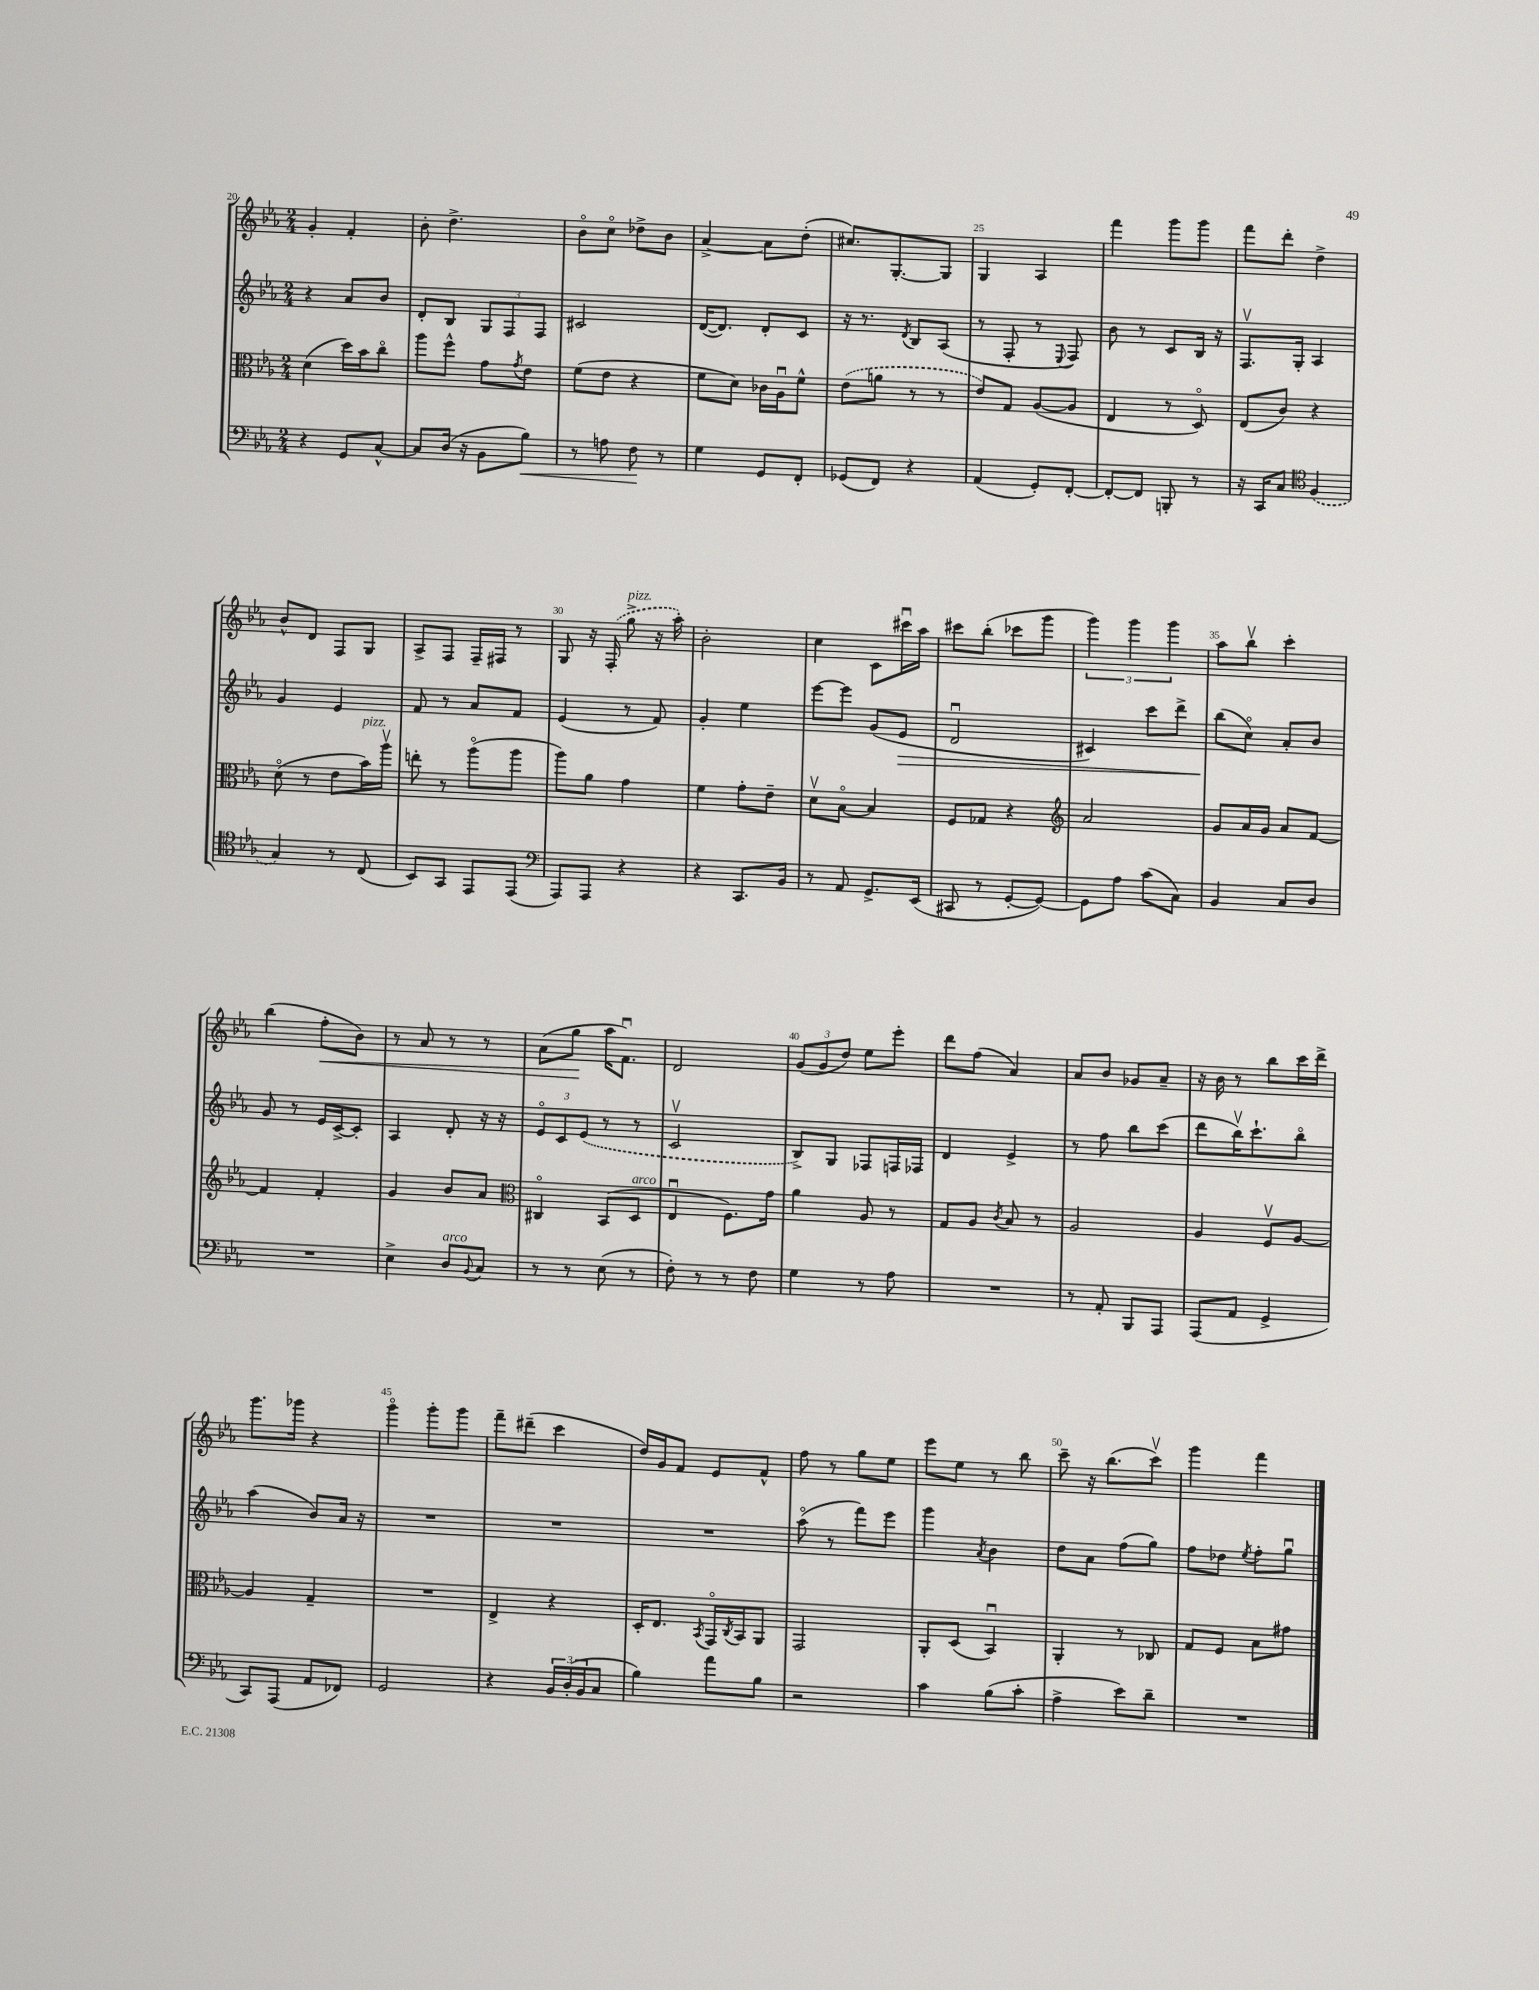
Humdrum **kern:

**kern	**dynam	**kern	**kern	**dynam	**kern	**dynam
*part4	*part4	*part3	*part2	*part2	*part1	*part1
*staff4	*staff4	*staff3	*staff2	*staff2	*staff1	*staff1
*clefF4	*	*clefC3	*clefG2	*	*clefG2	*
*k[b-e-a-]	*	*k[b-e-a-]	*k[b-e-a-]	*	*k[b-e-a-]	*
*M2/4	*	*M2/4	*M2/4	*	*M2/4	*
=20	=20	=20	=20	=20	=20	=20
4r	.	(4d\	4r	.	4g'/	.
8GG/L	.	16dd\LL)	8a-/L	.	4f'/	.
.	.	16b-\J	.	.	.	.
[8C^^/J	.	8cc\J	8b-/J	.	.	.
=21	=21	=21	=21	=21	=21	=21
8C/L]	.	8aa-\L	8d'/L	.	8b-'\	.
(16D/Jk	.	8ff^^\J	8B-/J	.	4.dd^\	.
16r	.	.	.	.	.	.
8BB-\L	.	8g\L	12G/L	.	.	.
.	.	.	12F/	.	.	.
.	.	8qg/	.	.	.	.
!	!LO:HP:b	!	!	!	!	!
8B-\J)	<	8e-\J	.	.	.	.
.	.	.	12F/J	.	.	.
=22	=22	=22	=22	=22	=22	=22
8r	.	(8f\L	2c#X/	.	8b-\L	.
8An\	.	8e-\J	.	.	8cc\J	.
8F\	.	4r	.	.	8dd-X^\L	.
8r	[	.	.	.	8b-\J	.
=23	=23	=23	=23	=23	=23	=23
4G\	.	8f\L	([16d/KL	.	[4a-^/	.
.	.	.	8.d/J])	.	.	.
.	.	8d\J)	.	.	.	.
8GG/L	.	16c-X\LL	8d'/L	.	8a-\L]	.
.	.	16A-u\J	.	.	.	.
8FF'/J	.	8f^^\J	8c/J	.	(8dd'\J	.
=24	=24	=24	=24	=24	=24	=24
(8GG-X/L	.	(8e-\L	16r	.	8.cc#X/L)	.
.	.	.	8.r	.	.	.
8FF/J)	.	8an\J	.	.	.	.
.	.	.	.	.	[8.G'/	.
.	.	.	8qd/	.	.	.
4r	.	8r	8B-/L	.	.	.
.	.	8r	(8A-/J	.	8G/J]	.
=25	=25	=25	=25	=25	=25	=25
(4AA-/	.	8e-/L)	8r	.	4G/	.
.	.	8G/J	8F'/	.	.	.
8GG'/L)	.	([8A-/L	8r	.	4A-/	.
.	.	.	8qqE-/	.	.	.
[8FF'/J	.	8A-/J]	8F/)	.	.	.
=26	=26	=26	=26	=26	=26	=26
8FF'/L_	.	4E-/	8b-\	.	4fff\	.
8FF/J]	.	.	8r	.	.	.
8BBBn'/	.	8r	8c/L	.	8ggg\L	.
8r	.	8D/)	16B-/Jk	.	8ggg\J	.
.	.	.	16r	.	.	.
=27	=27	=27	=27	=27	=27	=27
16r	.	(8E-/L	8.Fv/L	.	8fff\L	.
16CC/KL	.	.	.	.	.	.
8C/J	.	8c/J)	.	.	8ddd'\J	.
.	.	.	16G'/Jk	.	.	.
*clefC4	*	*	*	*	*	*
(4F/	.	4r	4A-/	.	4dd^\	.
!!LO:LB:g=z
=28	=28	=28	=28	=28	=28	=28
4G/)	.	(8d\	4g/	.	8b-^^/L	.
.	.	8r	.	.	8d/J	.
8r	.	8e-\L	4e-/	.	8F/L	.
!	!	!LO:TX:a:i:t=pizz.	!	!	!	!
(8C/	.	16b-\L)	.	.	8G/J	.
.	.	16aa-v\JJ	.	.	.	.
=29	=29	=29	=29	=29	=29	=29
8BB-/L)	.	8een'\	8f/	.	8A-^/L	.
8GG/J	.	8r	8r	.	8F/J	.
8EE-/L	.	(8aa-\L	8a-/L	.	16F~/LL	.
.	.	.	.	.	16F#X/JJ	.
(8EE-/J	.	8aa-\J	8f/J	.	8r	.
=30	=30	=30	=30	=30	=30	=30
*clefF4	*	*	*	*	*	*
8AAA-/L)	.	8aa-\L)	(4e-/	.	8G/	.
8AAA-/J	.	8a-\J	.	.	16r	.
.	.	.	.	.	(16F'/	.
!	!	!	!	!	!LO:TX:a:i:t=pizz.	!
4r	.	4g\	8r	.	8gg^\	.
.	.	.	8f/)	.	16r	.
.	.	.	.	.	16aa-'\)	.
=31	=31	=31	=31	=31	=31	=31
4r	.	4f\	4g'/	.	2b-'\	.
8.CC/L	.	8g'\L	4ee-\	.	.	.
.	.	8e-~\J	.	.	.	.
16BB-/Jk	.	.	.	.	.	.
=32	=32	=32	=32	=32	=32	=32
8r	.	8dv\L	[8eee-\L	.	4cc\	.
8AA-/	.	[8B-\J	8eee-\J]	.	.	.
8.GG^/L	.	4B-/]	(8g/L	.	8c\L	.
!	!	!	!	!LO:HP:b	!	!
.	.	.	8e-/J	>	16ccc#Xu\L	.
(16EE-/Jk	.	.	.	.	16aa-\JJ	.
=33	=33	=33	=33	=33	=33	=33
8CC#X/	.	8F/L	2du/	.	8ccc#X\L	.
8r	.	8G-X/J	.	.	(8bb-'\J	.
[8GG'/L	.	4r	.	.	8ccc-X\L	.
8GG/J_)	.	.	.	.	8ggg\J	.
=34	=34	=34	=34	=34	=34	=34
*	*	*clefG2	*	*	*	*
8GG\L]	.	2a-/	4c#X/)	.	6ggg\)	.
8A-\J	.	.	.	.	.	.
.	.	.	.	.	6ggg\	.
(8c\L	.	.	8ccc\L	.	.	.
.	.	.	.	.	6ggg\	.
8C\J)	.	.	8ddd^\J	.	.	.
=35	=35	=35	=35	=35	=35	=35
4BB-/	.	8g/L	(8bb-\L	.	8aa-\L	.
.	.	16a-/L	8cc\J)	]	8bb-v\J	.
.	.	16g/JJ	.	.	.	.
8C/L	.	8a-/L	8a-'/L	.	4ccc'\	.
8D/J	.	[8f/J	8b-/J	.	.	.
!!LO:LB:g=z
=36	=36	=36	=36	=36	=36	=36
2r	.	4f/]	8g/	.	(4bb-\	.
.	.	.	8r	.	.	.
!	!	!	!	!	!	!LO:HP:b
.	.	4f'/	16e-/LL	.	8ff'\L	<
.	.	.	[16c^/J	.	.	.
.	.	.	8c'/J]	.	8b-\J)	.
=37	=37	=37	=37	=37	=37	=37
4E-^\	.	4g/	4A-/	.	8r	.
.	.	.	.	.	8a-/	.
!LO:TX:a:i:t=arco	!	!	!	!	!	!
8D/L	.	8b-/L	8d'/	.	8r	.
8qqBB-/	.	.	.	.	.	.
8C/J	.	8a-/J	16r	.	8r	.
.	.	.	16r	.	.	.
=38	=38	=38	=38	=38	=38	=38
*	*	*clefC3	*	*	*	*
8r	.	4C#X/	12e-/L	.	(8a-\L	.
.	.	.	12c/	.	.	.
8r	.	.	.	.	8gg\J	.
.	.	.	(12e-/J	.	.	.
(8E-\	.	(8BB-/L	8r	.	16aa-\KL	[
.	.	.	.	.	8.fu\J)	.
!	!	!LO:TX:a:i:t=arco	!	!	!	!
8r	.	8D/J	8r	.	.	.
=39	=39	=39	=39	=39	=39	=39
8F'\)	.	4E-u/	2cv/	.	2d/	.
8r	.	.	.	.	.	.
8r	.	8.F\L)	.	.	.	.
8F\	.	.	.	.	.	.
.	.	16g\Jk	.	.	.	.
=40	=40	=40	=40	=40	=40	=40
4G\	.	4a-\	8B-^/L)	.	(12g/L	.
.	.	.	.	.	12g/	.
.	.	.	8G/J	.	.	.
.	.	.	.	.	12dd/J)	.
8r	.	8A-/	8F-X/L	.	8ee-\L	.
8A-\	.	8r	16Fn/L	.	8eee-'\J	.
.	.	.	16F-X/JJ	.	.	.
=41	=41	=41	=41	=41	=41	=41
2r	.	8G/L	4d/	.	8ddd\L	.
.	.	8A-/J	.	.	(8ff\J	.
.	.	8qc/	.	.	.	.
.	.	8B-/	4e-^/	.	4a-/)	.
.	.	8r	.	.	.	.
=42	=42	=42	=42	=42	=42	=42
8r	.	2A-/	8r	.	8a-/L	.
8AA-'/	.	.	8ff\	.	8b-/J	.
8BBB-/L	.	.	8bb-\L	.	8g-X/L	.
8AAA-/J	.	.	(8ccc\J	.	8a-~/J	.
=43	=43	=43	=43	=43	=43	=43
(8AAA-/L	.	4A-/	8ddd\L	.	16r	.
.	.	.	.	.	16b-\	.
8AA-/J	.	.	16bb-v\K)	.	8r	.
.	.	.	8.ccc`\	.	.	.
4GG^/	.	8Fv/L	.	.	8bb-\L	.
.	.	[8A-/J	8bb-\J	.	16ccc\L	.
.	.	.	.	.	16ddd^\JJ	.
!!LO:LB:g=z
=44	=44	=44	=44	=44	=44	=44
8CC/L)	.	4A-/]	(4aa-\	.	8.ggg\L	.
(8AAA-/J	.	.	.	.	.	.
.	.	.	.	.	16ggg-X\Jk	.
8AA-/L	.	4G~/	8b-/L)	.	4r	.
8FF-X/J)	.	.	16a-/Jk	.	.	.
.	.	.	16r	.	.	.
=45	=45	=45	=45	=45	=45	=45
2GG/	.	2r	2r	.	4ggg\	.
.	.	.	.	.	8ggg'\L	.
.	.	.	.	.	8ggg\J	.
=46	=46	=46	=46	=46	=46	=46
4r	.	4E-^/	2r	.	8fff~\L	.
.	.	.	.	.	(8ddd#X~\J	.
24BB-/LL	.	4r	.	.	4ccc\	.
(24D'/	.	.	.	.	.	.
24BB-/J	.	.	.	.	.	.
8C/J	.	.	.	.	.	.
=47	=47	=47	=47	=47	=47	=47
4B-\)	.	16D'/KL	2r	.	16dd/LL)	.
.	.	8.E-/J	.	.	16g/J	.
.	.	.	.	.	8f/J	.
.	.	8qBB-/	.	.	.	.
8a-\L	.	16GG/LL	.	.	8e-/L	.
.	.	8qC/	.	.	.	.
.	.	16BB-/J	.	.	.	.
8B-\J	.	8AA-/J	.	.	8f^^/J	.
=48	=48	=48	=48	=48	=48	=48
2r	.	2GG/	(8aa-\	.	8ff\	.
.	.	.	8r	.	8r	.
.	.	.	8fff\L)	.	8gg\L	.
.	.	.	8eee-\J	.	8ee-\J	.
=49	=49	=49	=49	=49	=49	=49
4c\	.	8AA-'/L	4ggg\	.	8eee-\L	.
.	.	(8D/J	.	.	8ee-\J	.
.	.	.	8qa-/	.	.	.
(8B-\L	.	4BB-u/)	4b-\	.	8r	.
8c'\J	.	.	.	.	8bb-\	.
=50	=50	=50	=50	=50	=50	=50
4A-^\	.	4AA-'/	8dd\L	.	8ccc~\	.
.	.	.	8a-\J	.	16r	.
.	.	.	.	.	(8.bb-\L	.
8e-\L)	.	8r	(8ff\L	.	.	.
8d~\J	.	8C-X/	8gg\J)	.	8cccv\J)	.
=51	=51	=51	=51	=51	=51	=51
2r	.	8G/L	8ff\L	.	4ggg\	.
.	.	8F/J	8dd-X\J	.	.	.
.	.	.	8qee-/	.	.	.
.	.	8B-\L	8ff'\L	.	4fff\	.
.	.	8g#X\J	8ggu\J	.	.	.
==	==	==	==	==	==	==
*-	*-	*-	*-	*-	*-	*-
